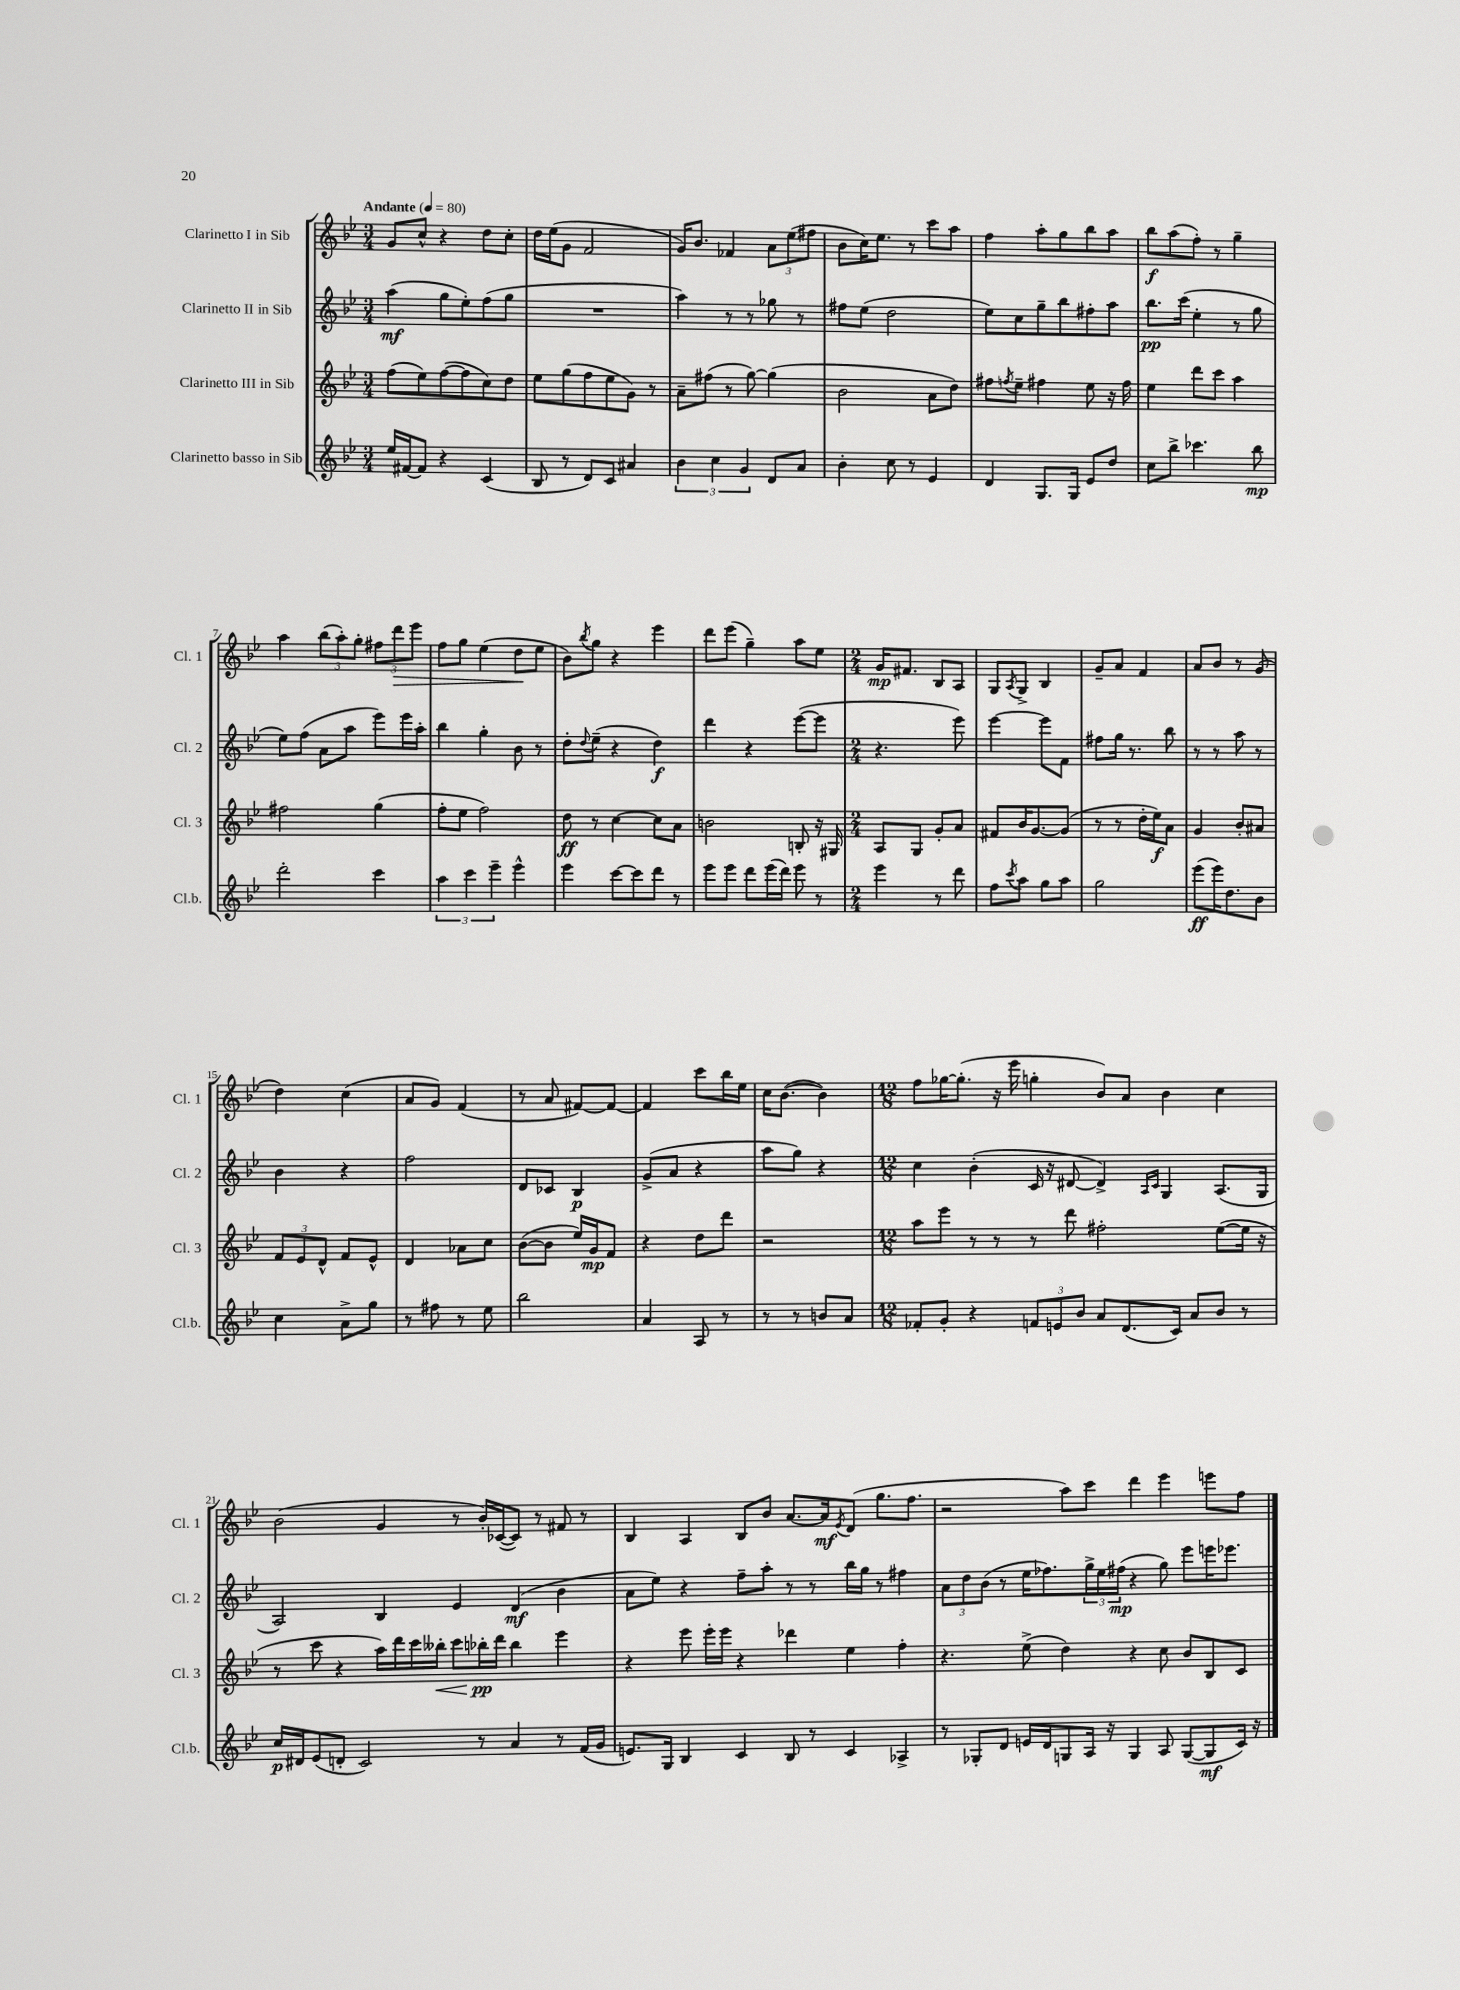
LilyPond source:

<<
\new StaffGroup <<
\new Staff = "s0" \with { instrumentName = "Clarinetto I in Sib" shortInstrumentName = "Cl. 1" } {
    \clef treble \key bes \major \numericTimeSignature \time 3/4 \tempo "Andante" 4 = 80
    g'8 c''8-^ r4 d''8 c''8-. |
    d''16 ees''16( g'8 f'2 |
    g'16) bes'8. fes'4 \tuplet 3/2 { a'8 ees''8( fis''8 } |
    bes'8 c''16) ees''8. r8 c'''8 a''8 |
    f''4 a''8-. g''8 bes''8 a''8 |
    bes''8\f a''8( f''8-.) r8 g''4-- |
    a''4 \tuplet 3/2 { bes''8( a''8-.) g''8-. } \tuplet 3/2 { fis''8 d'''8\> ees'''8 } |
    f''8 g''8 ees''4( d''8\! ees''8 |
    bes'8) \acciaccatura { bes''8 } g''8 r4 ees'''4 |
    d'''8 ees'''8( g''4--) a''8 ees''8 |
    \numericTimeSignature \time 2/4 g'16\mp fis'8. bes8 a8 |
    g8 \acciaccatura { a8 } g8-> bes4 |
    g'8-- a'8 f'4 |
    a'8 bes'8 r8 g'8( |
    d''4) c''4( |
    a'8 g'8) f'4( |
    r8 a'8 fis'8~) fis'8~ |
    fis'4 c'''8 bes''16 ees''16 |
    c''16 bes'8.~( bes'4) |
    \numericTimeSignature \time 12/8 f''8 ges''16~ ges''8.-.( r16 ees'''16 g''4-. bes'8) a'8 bes'4 c''4 |
    bes'2( g'4 r8 bes'16-.) ces'16~( ces'8) r8 fis'8 r8 |
    bes4 a4 bes8 bes'8 a'8.~ a'16\mf \acciaccatura { ees'8 } d'8( g''8. f''8. |
    r2 a''8) c'''8 d'''4 ees'''4 e'''8 f''8 \bar "|." |
}
\new Staff = "s1" \with { instrumentName = "Clarinetto II in Sib" shortInstrumentName = "Cl. 2" } {
    \clef treble \key bes \major \numericTimeSignature \time 3/4
    a''4\mf( g''8 ees''8-.) f''8( g''8 |
    R2. |
    a''4) r8 r8 ges''8 r8 |
    fis''8 ees''8( d''2 |
    ees''8) c''8 g''8-- bes''8 fis''8-. a''8 |
    bes''8.\pp c'''16( ees''4-. r8 g''8 |
    ees''8) f''8( a'8 a''8 ees'''8) ees'''16 a''16-. |
    bes''4 g''4-. bes'8 r8 |
    d''8-. \appoggiatura { d''8 } ees''8--( r4 d''4\f) |
    d'''4 r4 ees'''8~( ees'''8 |
    \numericTimeSignature \time 2/4 r4. ees'''8) |
    ees'''4~ ees'''8 f'8 |
    fis''8 g''16 r8. bes''8 |
    r8 r8 a''8 r8 |
    bes'4 r4 |
    f''2 |
    d'8 ces'8 bes4\p |
    g'8->( a'8 r4 |
    a''8 g''8) r4 |
    \numericTimeSignature \time 12/8 c''4 bes'4-.( c'16 r16 dis'8~ dis'4->) \grace { a16 c'16 } g4 a8.( g16 |
    a2) bes4 ees'4 d'4\mf( bes'4 |
    a'8 ees''8) r4 f''8-- a''8-. r8 r8 bes''16 g''16 r8 fis''4 |
    \tuplet 3/2 { a'8 d''8 bes'8( } r8 ees''16 fes''8.) \tuplet 3/2 { g''16-> ees''16 fis''16\mp( } r4 g''8) ees'''8 e'''16 ees'''8. \bar "|." |
}
\new Staff = "s2" \with { instrumentName = "Clarinetto III in Sib" shortInstrumentName = "Cl. 3" } {
    \clef treble \key bes \major \numericTimeSignature \time 3/4
    f''8( ees''8) f''8~( f''8 c''8) d''8 |
    ees''8 g''8( f''8 ees''8 g'8) r8 |
    a'8-- fis''8( r8 g''8~) g''4( |
    bes'2 a'8 d''8) |
    fis''8 \acciaccatura { f''8 } ees''8-- fis''4 ees''8 r16 fis''16 |
    ees''4 d'''8 c'''8 a''4 |
    fis''2 g''4( |
    f''8-. ees''8 f''2) |
    d''8\ff r8 c''4~ c''8 a'8 |
    b'2 b8-. r16 gis16 |
    \numericTimeSignature \time 2/4 a8 g8 g'8-. a'8 |
    fis'8 bes'16 g'8.~ g'8( |
    r8 r8 d''16-. ees''16\f) a'8 |
    g'4 bes'8-. ais'8 |
    \tuplet 3/2 { f'8 ees'8 d'8-^ } f'8 ees'8-^ |
    d'4 aes'8 c''8 |
    bes'8~( bes'8 ees''16) g'16\mp f'8 |
    r4 d''8 d'''8 |
    r2 |
    \numericTimeSignature \time 12/8 a''8 ees'''8 r8 r8 r8 d'''8 fis''2-. ees''8~( ees''16 r16 |
    r8 c'''8 r4 a''16) d'''16 c'''16 beses''16-.\< c'''8 bes''16-.\pp\! d'''16 bes''4 ees'''4 |
    r4 ees'''8 ees'''16-. ees'''16 r4 des'''4 ees''4 f''4-. |
    r4. ees''8->( d''4) r4 c''8 bes'8 bes8 c'8 \bar "|." |
}
\new Staff = "s3" \with { instrumentName = "Clarinetto basso in Sib" shortInstrumentName = "Cl.b." } {
    \clef treble \key bes \major \numericTimeSignature \time 3/4
    ees''16 fis'16~ fis'8 r4 c'4( |
    bes8 r8 d'8) c'8 ais'4 |
    \tuplet 3/2 { bes'4 c''4 g'4 } d'8 a'8 |
    bes'4-. c''8 r8 ees'4 |
    d'4 g8. g16 ees'8 d''8 |
    c''8 bes''8-> ces'''4. bes''8\mp |
    d'''2-. c'''4 |
    \tuplet 3/2 { a''4 c'''4 ees'''4-- } ees'''4-^ |
    ees'''4 c'''8~ c'''8 d'''8 r8 |
    ees'''8 ees'''8 d'''8 ees'''16( d'''16) ees'''8 r8 |
    \numericTimeSignature \time 2/4 ees'''4 r8 d'''8 |
    f''8 \acciaccatura { c'''8 } a''8 g''8 a''8 |
    g''2 |
    ees'''8\ff( ees'''16) d''8. bes'8 |
    c''4 a'8-> g''8 |
    r8 fis''8 r8 ees''8 |
    bes''2 |
    a'4 a8 r8 |
    r8 r8 b'8 a'8 |
    \numericTimeSignature \time 12/8 fes'8-. g'8-. r4 \tuplet 3/2 { f'8 e'8 bes'8 } a'8 d'8.( c'16) a'8 bes'8 r8 |
    c''16\p dis'16 ees'8( d'8-. c'2) r8 a'4 r8 f'16( g'16 |
    e'8.) g16 bes4 c'4 bes8 r8 c'4 aes4-> |
    r8 ges8-. d'8 e'16 d'16 g8 a16 r16 g4 a8 g8~( g8\mf c'16) r16 \bar "|." |
}
>>
>>
